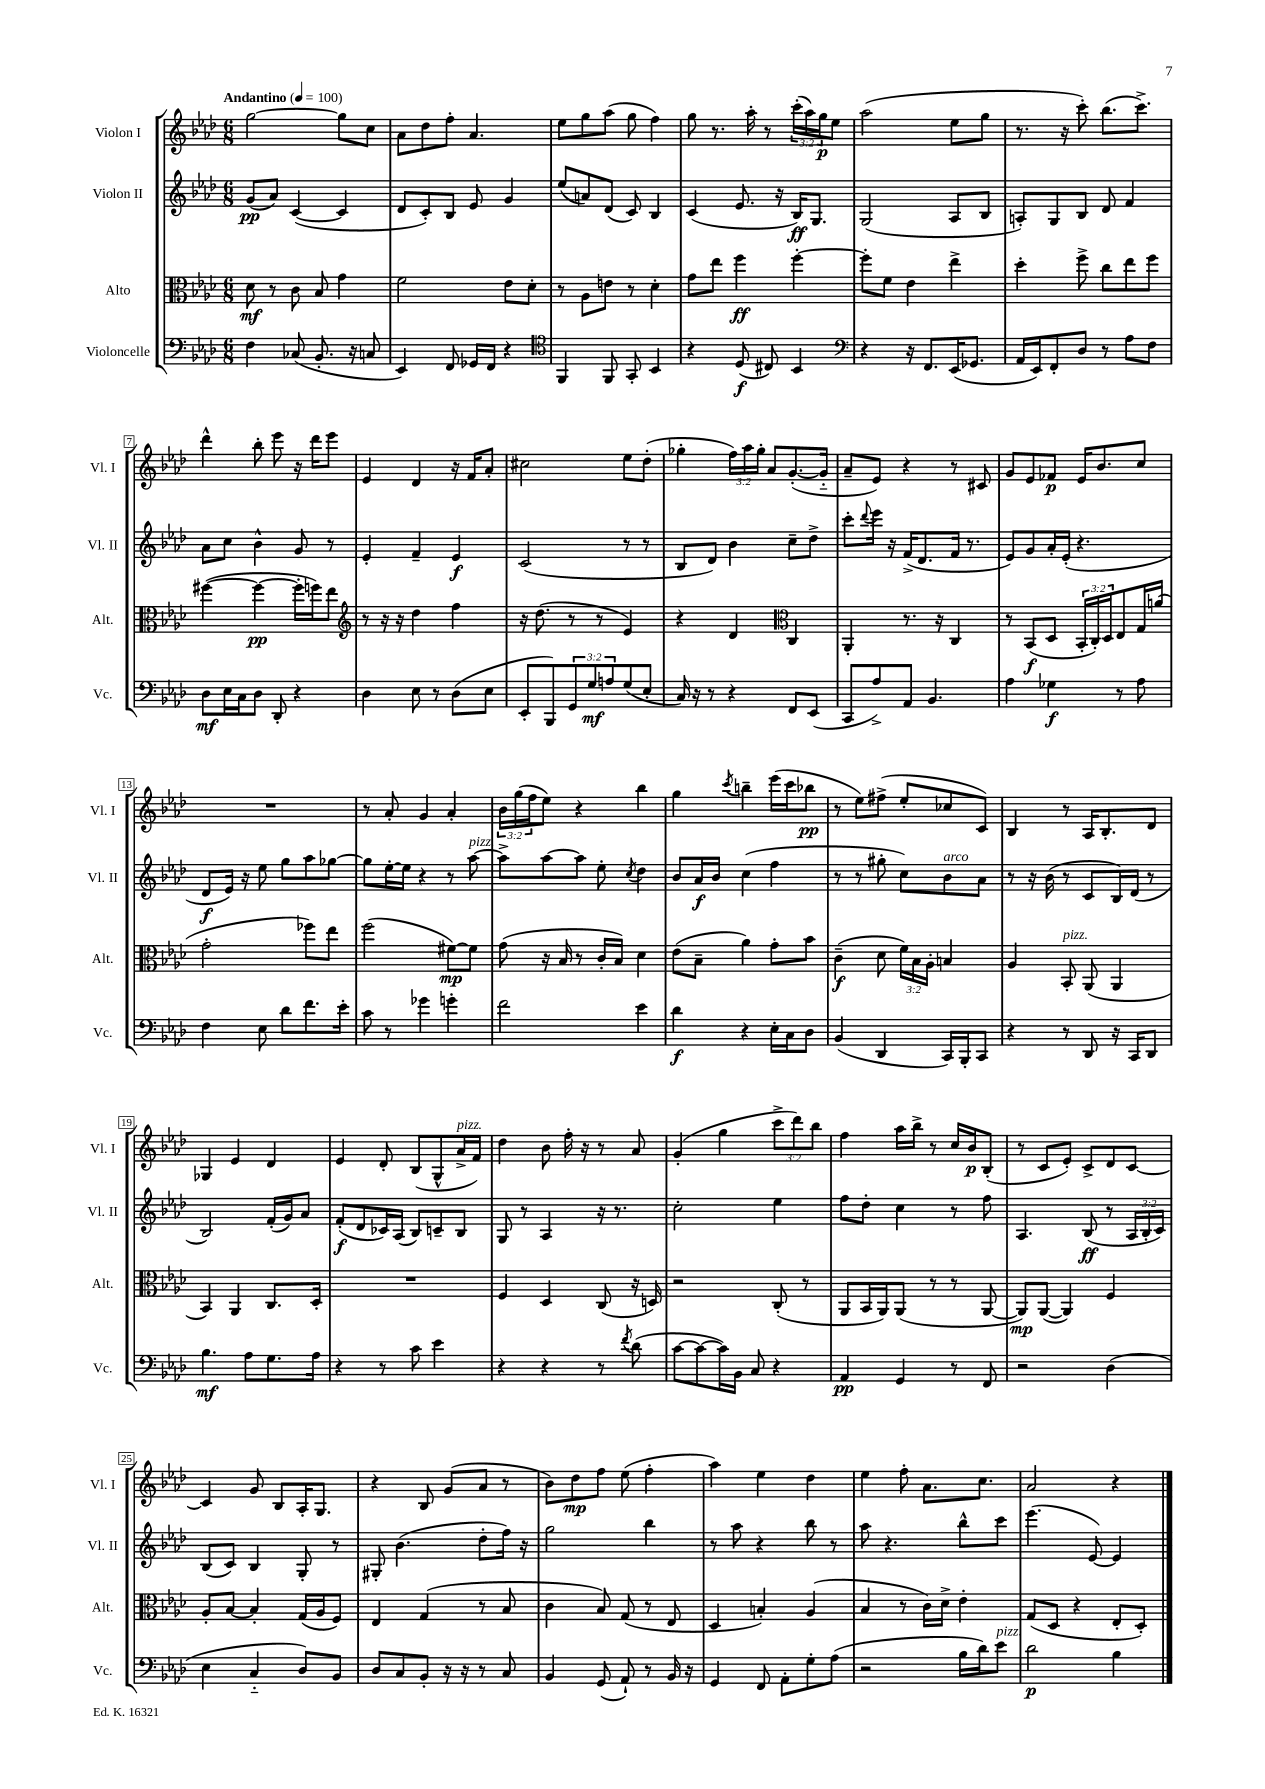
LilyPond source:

<<
\new StaffGroup <<
\new Staff = "s0" \with { instrumentName = "Violon I" shortInstrumentName = "Vl. I" } {
    \clef treble \key aes \major \numericTimeSignature \time 6/8 \override Staff.TupletNumber.text = #tuplet-number::calc-fraction-text \tempo "Andantino" 4 = 100
    g''2~ g''8 c''8 |
    aes'8 des''8 f''8-. aes'4. |
    ees''8 g''8 aes''8( g''8 f''4) |
    g''8 r8. aes''16-. r8 \tuplet 3/2 { c'''16-.( aes''16) g''16\p } ees''8 |
    aes''2( ees''8 g''8 |
    r8. r16 c'''8-.) bes''8.( c'''8.->) |
    des'''4-^ bes''8-. ees'''8 r16 des'''16 ees'''8 |
    ees'4 des'4 r16 f'16 aes'8-. |
    cis''2 ees''8 des''8-.( |
    ges''4-. \tuplet 3/2 { f''16) aes''16 ges''16-. } aes'8 g'8.~-.( g'16-_ |
    aes'8-- ees'8) r4 r8 cis'8 |
    g'8 ees'8 fes'8\p ees'16 bes'8. c''8 |
    R2. |
    r8 aes'8-. g'4 aes'4-. |
    \tuplet 3/2 { bes'16 g''16( f''16 } ees''8) r4 bes''4 |
    g''4 \acciaccatura { c'''8 } b''4-- ees'''16( c'''16 bes''8\pp |
    r8 ees''8) fis''8->( ees''8-. ces''8 c'8) |
    bes4 r8 aes16 bes8.-. des'8 |
    ges4 ees'4 des'4 |
    ees'4 des'8-. bes8( g8-^ aes'16->^\markup { \italic "pizz." } f'16) |
    des''4 bes'8 f''16-. r16 r8 aes'8 |
    g'4-.( g''4 \tuplet 3/2 { c'''8-> des'''8) bes''8 } |
    f''4 aes''16 bes''16-> r8 c''16 bes'16\p bes8-.( |
    r8 c'8 ees'8-.) c'8-> des'8 c'8~ |
    c'4 g'8 bes8 aes16-. g8. |
    r4 bes8 g'8( aes'8 r8 |
    bes'8) des''8\mp f''8 ees''8( f''4-. |
    aes''4) ees''4 des''4 |
    ees''4 f''8-. aes'8. c''8. |
    aes'2 r4 \bar "|." |
}
\new Staff = "s1" \with { instrumentName = "Violon II" shortInstrumentName = "Vl. II" } {
    \clef treble \key aes \major \numericTimeSignature \time 6/8 \override Staff.TupletNumber.text = #tuplet-number::calc-fraction-text
    g'8\pp( aes'8) c'4~( c'4 |
    des'8 c'8-.) bes8 ees'8 g'4 |
    ees''8( a'8) des'8( c'8) bes4 |
    c'4( ees'8. r16 bes16\ff) g8. |
    g2( aes8 bes8 |
    a8-.) g8 bes8 des'8 f'4 |
    aes'8 c''8 bes'4-^ g'8 r8 |
    ees'4-. f'4-- ees'4\f |
    c'2( r8 r8 |
    bes8 des'8) bes'4 c''8-- des''8-> |
    c'''8-. \appoggiatura { des'''8 } ees'''16 r16 f'16->( des'8. f'16 r8. |
    ees'8) g'8 aes'16-. ees'16-.( r4. |
    des'8\f ees'16) r16 ees''8 g''8 aes''8 ges''8~ |
    ges''8 ees''16~-. ees''16 r4 r8 aes''8~^\markup { \italic "pizz." } |
    aes''8-> aes''8~ aes''8 ees''8-. \acciaccatura { c''8 } des''4 |
    bes'8 aes'16\f bes'16 c''4( f''4 |
    r8 r8 gis''8-. c''8) bes'8^\markup { \italic "arco" } aes'8 |
    r8 r16 bes'16( r8 c'8 bes16) des'16( r8 |
    bes2) f'16-.( g'16) aes'8 |
    f'8-.\f( des'8 ces'16) aes16( bes8) c'8-- bes8 |
    g8 r8 aes4 r16 r8. |
    c''2-. ees''4 |
    f''8 des''8-. c''4 r8 f''8 |
    aes4. bes8\ff( r8 \tuplet 3/2 { aes16 bes16-. c'16) } |
    bes8( c'8) bes4 g8-. r8 |
    gis8-. bes'4.( des''8-. f''16) r16 |
    g''2 bes''4 |
    r8 aes''8 r4 bes''8 r8 |
    aes''8 r4. bes''8-^ c'''8 |
    ees'''4.( ees'8~) ees'4 \bar "|." |
}
\new Staff = "s2" \with { instrumentName = "Alto" shortInstrumentName = "Alt." } {
    \clef alto \key aes \major \numericTimeSignature \time 6/8 \override Staff.TupletNumber.text = #tuplet-number::calc-fraction-text
    des'8\mf r8 c'8 bes8 g'4 |
    f'2 ees'8 des'8-. |
    r8 aes8 e'8 r8 des'4-. |
    g'8 ees''8 f''4\ff f''4~-. |
    f''8-. f'8 ees'4 ees''4-> |
    des''4-. f''8-> c''8 ees''8 f''8 |
    fis''4~( fis''4~\pp fis''16-. f''16) ees''8 |
    \clef treble r8 r16 r16 des''4 f''4 |
    r16 des''8.( r8 r8 ees'4) |
    r4 des'4 \clef alto c4 |
    aes,4-. r8. r16 c4 |
    r8 bes,8\f( des8 \tuplet 3/2 { bes,16-. c16-.) des16 } ees8 g16 a'16( |
    g'2-. fes''8) ees''8 |
    f''2( fis'8~\mp) fis'8 |
    g'8( r16 bes16 r8 c'16-. bes16) des'4 |
    ees'8( bes8-- aes'4) g'8-. bes'8 |
    c'4--\f( des'8 \tuplet 3/2 { f'16) bes16 aes16-. } b4 |
    aes4 bes,8-.^\markup { \italic "pizz." } aes,8( aes,4 |
    bes,4) aes,4 c8. des16-. |
    R2. |
    f4 des4 c8( r16 d16) |
    r2 c8-.( r8 |
    aes,8 bes,16 aes,16) aes,8( r8 r8 aes,8~ |
    aes,8\mp) aes,8~( aes,4) f4 |
    aes8-. bes8~ bes4-. g16( aes16 f8) |
    ees4 g4( r8 bes8 |
    c'4 bes8) g8( r8 ees8 |
    des4 b4-.) aes4( |
    bes4 r8 c'16) des'16-> ees'4-. |
    g8( des8 r4 ees8-. des8-.) \bar "|." |
}
\new Staff = "s3" \with { instrumentName = "Violoncelle" shortInstrumentName = "Vc." } {
    \clef bass \key aes \major \numericTimeSignature \time 6/8 \override Staff.TupletNumber.text = #tuplet-number::calc-fraction-text
    f4 ces8( bes,8.-. r16 c8 |
    ees,4) f,8 ges,16 f,16 r4 |
    \clef tenor f,4 f,8 g,8-. bes,4 |
    r4 des8\f( cis8) bes,4 |
    \clef bass r4 r16 f,8. ees,16( ges,8. |
    aes,16 ees,16) f,8-. des8 r8 aes8 f8 |
    des8\mf ees16 c16 des8 des,8-. r4 |
    des4 ees8 r8 des8( ees8 |
    ees,8-. bes,,8) \tuplet 3/2 { g,8 g8\mf a8 } g8( ees8-. |
    c16) r16 r8 r4 f,8 ees,8( |
    c,8 aes8->) aes,8 bes,4. |
    aes4 ges4\f r8 aes8 |
    f4 ees8 des'8 f'8. ees'16-. |
    c'8 r8 ges'4 g'4-. |
    f'2 ees'4 |
    des'4\f r4 ees16-. c16 des8 |
    bes,4( des,4 c,16) bes,,16-. c,8 |
    r4 r8 des,8 r16 c,16 des,8 |
    bes4.\mf aes8 g8. aes16 |
    r4 r8 c'8 ees'4 |
    r4 r4 r8 \acciaccatura { f'8 } des'8( |
    c'8~ c'8~ c'16) bes,16 c8 r4 |
    aes,4\pp g,4 r8 f,8 |
    r2 des4( |
    ees4 c4-_ des8) bes,8 |
    des8 c8 bes,8-. r16 r16 r8 c8 |
    bes,4 g,8( aes,8-!) r8 bes,16 r16 |
    g,4 f,8 aes,8-. g8-. aes8( |
    r2 bes16 des'16) ees'8^\markup { \italic "pizz." } |
    des'2\p bes4 \bar "|." |
}
>>
>>
\layout { \context { \Score \override BarNumber.stencil = #(make-stencil-boxer 0.1 0.3 ly:text-interface::print) } }
